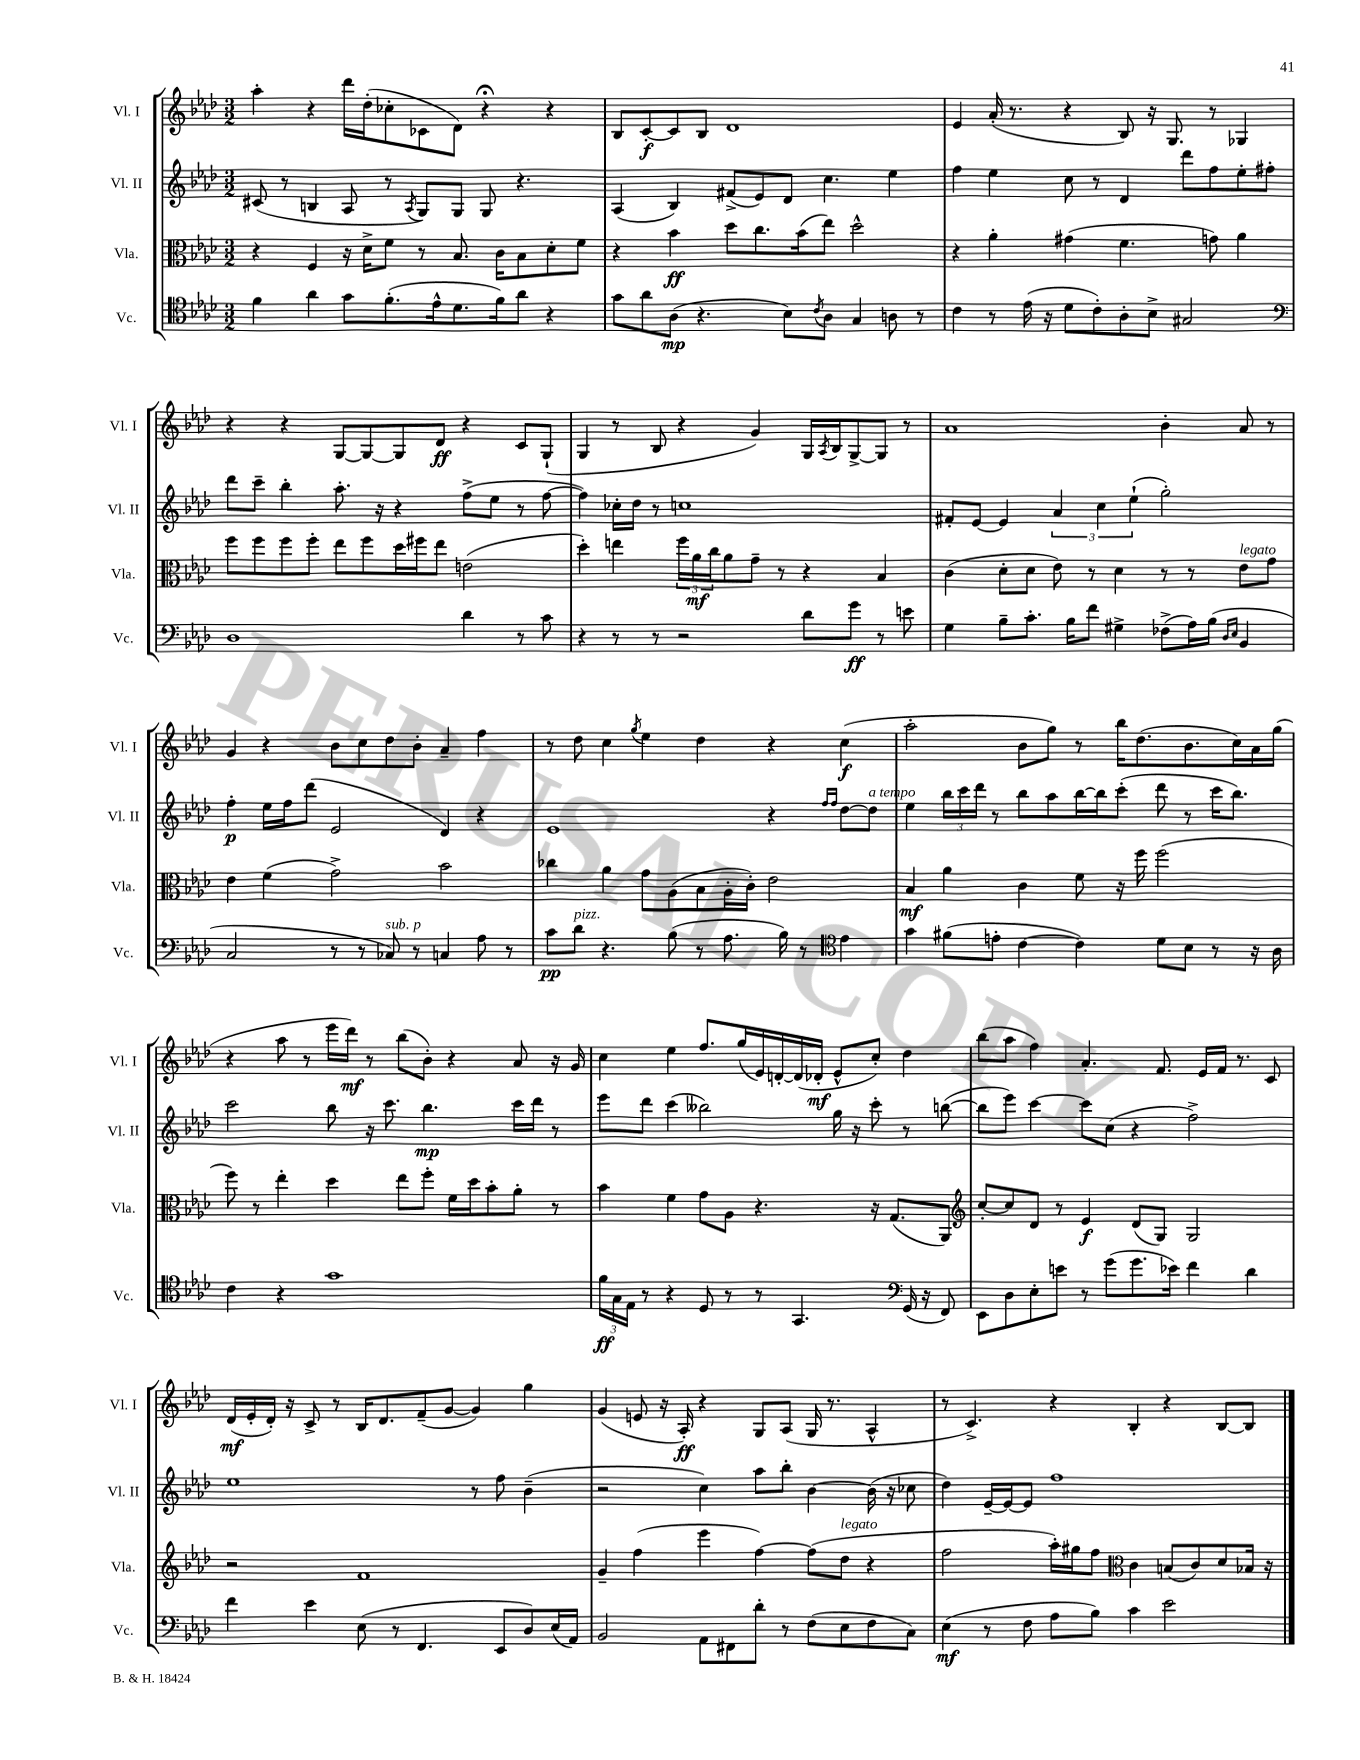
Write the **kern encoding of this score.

**kern	**kern	**kern	**kern
*staff4	*staff3	*staff2	*staff1
*clefC4	*clefC3	*clefG2	*clefG2
*k[b-e-a-d-]	*k[b-e-a-d-]	*k[b-e-a-d-]	*k[b-e-a-d-]
*M3/2	*M3/2	*M3/2	*M3/2
4f	4r	(8c#	4aa-'
.	.	8r	.
4a-	4F	4B	4r
8g	16r	8A-	16ddd-
.	16d-^	.	(16dd-'
(8.f'	8f	8r	8cc-'
.	.	8qA-	.
.	8r	8G)	8c-
16e-^^	.	.	.
8.d-	8.B-	8G	8d-)
.	.	8G	4r;
16f)	16c	.	.
8a-	8B-	4.r	.
4r	8d-'	.	4r
.	8f	.	.
=	=	=	=
8g	4r	(4A-	8B-
8a-	.	.	[8c'
(8A-	4b-	4B-)	8c]
4.r	.	.	8B-
.	8dd-	(8f#^	1d-
.	8.cc	8e-)	.
8B-)	.	8d-	.
.	(16b-	.	.
8qc	.	.	.
8A-	8ee-)	4.cc	.
4G	2dd-^^	.	.
8A	.	4ee-	.
8r	.	.	.
=	=	=	=
4c	4r	4ff	4e-
8r	4a-'	4ee-	(16a-'
.	.	.	8.r
(16e-	.	.	.
16r	.	.	.
8d-	(4g#	8cc	4r
8c')	.	8r	.
8A-'	4.f	4d-	8B-)
8B-^	.	.	16r
.	.	.	8.G
2G#	.	8ddd-	.
.	8g)	8ff	8r
.	4a-	8ee-'	4G-
.	.	8ff#'	.
=	=	=	=
*clefF4	*	*	*
1D-	8ff	8ddd-	4r
.	8ff	8ccc~	.
.	8ff	4bb-'	4r
.	8ff'	.	.
.	8ee-	8.aa-'	[8G
.	8ff	.	8G_
.	.	16r	.
.	16dd-	4r	8G]
.	16ff#	.	.
.	8ee-	.	8d-
4d-	(2e	(8ff^	4r
.	.	8ee-	.
8r	.	8r	8c
8c	.	[8ff	(8G`
=	=	=	=
4r	4dd-')	4ff])	4G
8r	4ee	16cc-'	8r
.	.	16dd-	.
8r	.	8r	8B-
2r	24ff	1cc	4r
.	24a-	.	.
.	24cc	.	.
.	8a-	.	.
.	8g~	.	4g)
.	8r	.	.
8d-	4r	.	16G
.	.	.	8qA-
.	.	.	16B-
8g	.	.	[8G^
8r	4B-	.	8G]
8e	.	.	8r
=	=	=	=
4G	(4c	8f#'	1a-
.	.	[8e-	.
8B-~	8d-'	4e-]	.
8.c'	8d-	.	.
.	8e-)	6a-	.
16B-	.	.	.
8f	8r	.	.
.	.	6cc	.
4G#^	4d-	.	.
.	.	(6ee-`	.
(8F-^	8r	2gg')	4b-'
16A-)	8r	.	.
(16B-	.	.	.
16qqD-	.	.	.
16qqE-	.	.	.
4BB-	8e-	.	8a-
.	8g	.	8r
=	=	=	=
2C	4e-	4ff'	4g
.	(4f	16ee-	4r
.	.	16ff	.
.	.	(8ddd-	.
8r	2g^)	2e-	8b-
8r	.	.	8cc
8C-)	.	.	8dd-
8r	.	.	8b-'
4C	2b-	4d-)	4a-~
8A-	.	4r	4ff
8r	.	.	.
=	=	=	=
8c	4cc-	1e-	8r
8d-	.	.	8dd-
4.r	4a-	.	4cc
.	.	.	8qgg
.	8g	.	4ee-
(8B-	(8A-	.	.
8r	8B-	.	4dd-
8.A-	16A-'	.	.
.	16c')	.	.
.	2e-	4r	4r
16B-)	.	.	.
8r	.	.	.
*clefC4	*	*	*
.	.	16qqff	.
.	.	16qqff	.
4e-	.	[8dd-	(4cc
.	.	8dd-]	.
=	=	=	=
4g	4B-	4ee-	2aa-'
(8f#	4a-	24bb-	.
.	.	24ccc	.
.	.	24ddd-	.
8e'	.	8r	.
[4c	4c	8bb-	8b-
.	.	8aa-	8gg)
4c])	8f	[16bb-	8r
.	.	16bb-]	.
.	16r	(8ccc'	16bb-
.	16ff	.	(8.dd-
8d-	(2ff	8ddd-	.
8B-	.	8r	8.b-
8r	.	16ccc	.
.	.	8.bb-)	16cc)
16r	.	.	16a-
16A-	.	.	(16gg
=	=	=	=
4c	8ff)	2ccc	4r
.	8r	.	.
4r	4ee-'	.	8aa-
.	.	.	8r
1g	4dd-	8bb-	16eee-
.	.	.	16ddd-)
.	.	16r	8r
.	.	8.ccc	.
.	8ee-	.	(8bb-
.	8ff'	4.bb-	8b-')
.	16f	.	4r
.	16dd-	.	.
.	8b-'	.	.
.	8a-'	16ccc	8a-
.	.	16ddd-	.
.	8r	8r	16r
.	.	.	16g
=	=	=	=
24f	4b-	8eee-	4cc
24G	.	.	.
24E-	.	.	.
8r	.	8ddd-	.
4r	4f	(4ccc	4ee-
8D-	8g	2bb--)	8.ff
8r	8A-	.	.
.	.	.	(16gg
8r	4.r	.	16e-)
.	.	.	[16d'
4.GG	.	.	(16d]
.	.	.	16d-'
.	.	16gg	8e-^^
.	.	16r	.
.	16r	8ccc'	8cc')
.	(8.G	.	.
*clefF4	*	*	*
(16GG	.	8r	4dd-
16r	.	.	.
8FF)	8AA-)	([8bb	.
=	=	=	=
*	*clefG2	*	*
8EE-	[8cc'	8bb]	(8bb-
8D-	8cc]	8eee-)	8aa-
8E-'	8d-	[4ccc	4ff)
8e	8r	.	.
8r	4e-	8ccc]	4.a-'
(8g	.	(8cc	.
8.g	(8d-	4r	.
.	8G)	.	8.f
16e-)	.	.	.
4f	2G	2ff^)	.
.	.	.	16e-
.	.	.	16f
.	.	.	8.r
4d-	.	.	.
.	.	.	8c
=	=	=	=
4f	2r	1ee-	(16d-
.	.	.	16e-'
.	.	.	16d-')
.	.	.	16r
4e-	.	.	8c^
.	.	.	8r
(8E-	1f	.	16B-
.	.	.	8.d-
8r	.	.	.
4.FF	.	.	(8f~
.	.	.	[8g
.	.	8r	4g])
8EE-	.	8ff	.
8D-)	.	(4b-~	4gg
(16E-	.	.	.
16AA-)	.	.	.
=	=	=	=
2BB-	4g~	2r	(4g
.	(4ff	.	8e
.	.	.	16r
.	.	.	16A-')
8AA-	4eee-	4cc)	4r
8FF#	.	.	.
8d-'	[4ff)	8aa-	8G
8r	.	8bb-'	(8A-
(8F	(8ff]	[4b-	16G
.	.	.	8.r
8E-	8dd-	.	.
8F	4r	(16b-]	4A-^^
.	.	16r	.
8C)	.	8cc-	.
=	=	=	=
(4E-	2ff	4dd-)	8r
.	.	.	4.c^)
8r	.	[16e-~	.
.	.	16e-_	.
8F	.	8e-]	.
8A-	16aa-')	1ff	4r
.	16gg#	.	.
8B-)	8ff	.	.
*	*clefC3	*	*
4c	4c	.	4B-'
2e-	(8B	.	4r
.	8c)	.	.
.	8d-	.	[8B-
.	16B-	.	8B-]
.	16r	.	.
==	==	==	==
*-	*-	*-	*-
